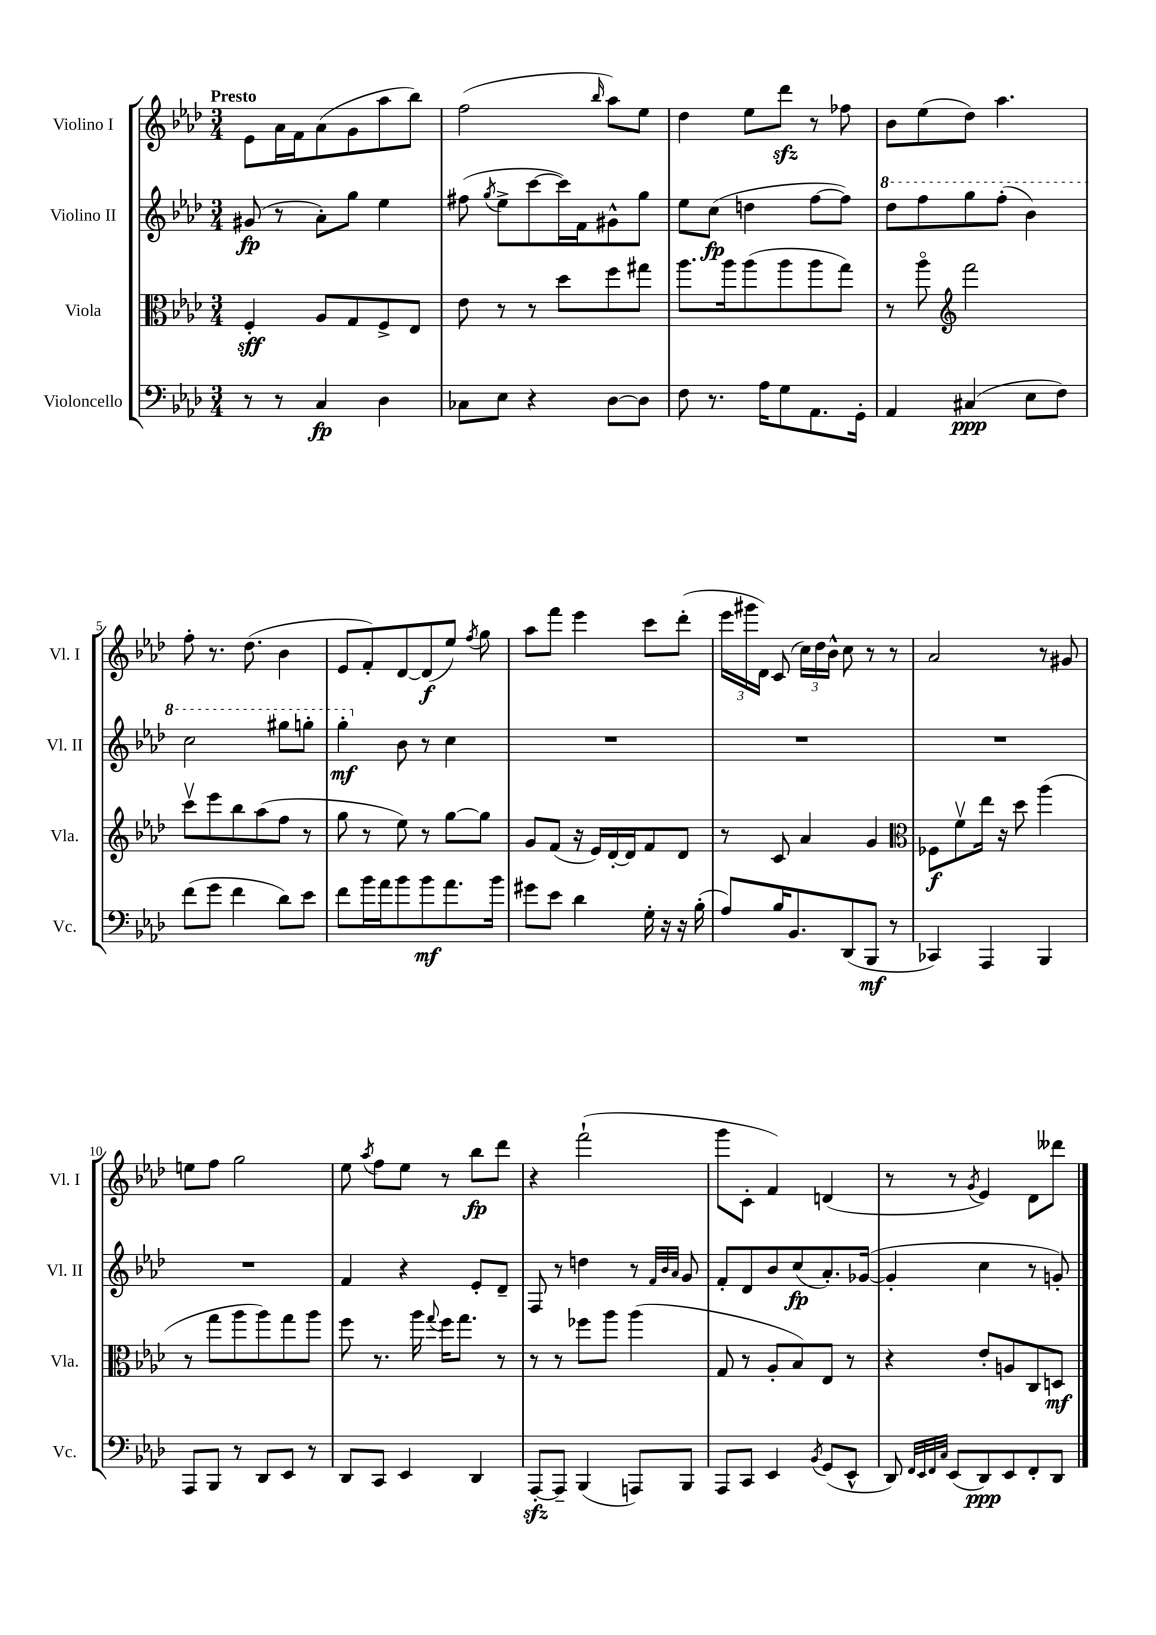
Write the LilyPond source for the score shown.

<<
\new StaffGroup <<
\new Staff = "s0" \with { instrumentName = "Violino I" shortInstrumentName = "Vl. I" } {
    \clef treble \key aes \major \numericTimeSignature \time 3/4 \tempo "Presto"
    \autoBeamOff ees'8[ aes'16 f'16 aes'8( g'8 aes''8 bes''8]) |
    f''2( \grace { bes''16 } aes''8[) ees''8] |
    des''4 ees''8[ des'''8]\sfz r8 fes''8 |
    bes'8[ ees''8( des''8]) aes''4. |
    f''8-. r8. des''8.( bes'4 |
    ees'8[ f'8-.) des'8~ des'8\f( ees''8]) \acciaccatura { f''8 } g''8 |
    aes''8[ f'''8] ees'''4 c'''8[ des'''8]-.( |
    \tuplet 3/2 { ees'''16[ gis'''16 des'16]) } c'8( \tuplet 3/2 { c''16[) des''16 bes'16]-^ } c''8 r8 r8 |
    aes'2 r8 gis'8 |
    e''8[ f''8] g''2 |
    ees''8 \acciaccatura { aes''8 } f''8[ ees''8] r8 bes''8[\fp des'''8] |
    r4 f'''2-!( |
    g'''8[ c'8]-. f'4) d'4( |
    r8 r8 \acciaccatura { g'8 } ees'4) des'8[ deses'''8] \bar "|." |
}
\new Staff = "s1" \with { instrumentName = "Violino II" shortInstrumentName = "Vl. II" } {
    \clef treble \key aes \major \numericTimeSignature \time 3/4
    \autoBeamOff gis'8\fp( r8 aes'8[-.) g''8] ees''4 |
    fis''8( \acciaccatura { g''8 } ees''8[-> c'''8~ c'''16) f'16 gis'8-^ g''8] |
    ees''8[ c''8]\fp( d''4 f''8[~ f''8]) |
    \ottava #1 des'''8[ f'''8 g'''8 f'''8]-.( bes''4) |
    c'''2 gis'''8[ g'''8]-. |
    g'''4-.\mf \ottava #0 bes'8 r8 c''4 |
    R2. |
    R2. |
    R2. |
    R2. |
    f'4 r4 ees'8[-. des'8]-- |
    f8 r8 d''4 r8 \grace { f'32[ bes'32 aes'32] } g'8 |
    f'8[-. des'8 bes'8 c''8\fp( aes'8.-.) ges'16]~( |
    ges'4-. c''4 r8 g'8-.) \bar "|." |
}
\new Staff = "s2" \with { instrumentName = "Viola" shortInstrumentName = "Vla." } {
    \clef alto \key aes \major \numericTimeSignature \time 3/4
    \autoBeamOff f4-.\sff aes8[ g8 f8-> ees8] |
    ees'8 r8 r8 des''8[ f''8 gis''8] |
    aes''8.[ aes''16 aes''8( aes''8 aes''8 g''8]) |
    r8 aes''8\flageolet \clef treble f'''2 |
    c'''8[\upbow ees'''8 bes''8 aes''8( f''8] r8 |
    g''8 r8 ees''8) r8 g''8[~ g''8] |
    g'8[ f'8]( r16 ees'16[) des'16~-. des'16 f'8 des'8] |
    r8 c'8 aes'4 g'4 |
    \clef alto fes8[\f f'8\upbow ees''16] r16 des''8 aes''4( |
    r8 g''8[ aes''8 aes''8) g''8 aes''8] |
    f''8 r8. aes''16 \appoggiatura { g''8 } f''16[ g''8.] r8 |
    r8 r8 fes''8[ aes''8] aes''4( |
    g8 r8 aes8[-. bes8) ees8] r8 |
    r4 ees'8[-. a8 c8 d8]\mf \bar "|." |
}
\new Staff = "s3" \with { instrumentName = "Violoncello" shortInstrumentName = "Vc." } {
    \clef bass \key aes \major \numericTimeSignature \time 3/4
    \autoBeamOff r8 r8 c4\fp des4 |
    ces8[ ees8] r4 des8[~ des8] |
    f8 r8. aes16[ g8 aes,8. g,16]-. |
    aes,4 cis4\ppp( ees8[ f8]) |
    f'8[( g'8] f'4 des'8[) ees'8] |
    f'8[ bes'16 aes'16 bes'8 bes'8\mf aes'8. bes'16] |
    gis'8[ ees'8] des'4 g16-. r16 r16 bes16-.( |
    aes8[) bes16 bes,8. des,8( bes,,8]\mf r8 |
    ces,4) aes,,4 bes,,4 |
    aes,,8[ bes,,8] r8 des,8[ ees,8] r8 |
    des,8[ c,8] ees,4 des,4 |
    aes,,8[~-.\sfz aes,,8]-- bes,,4( a,,8[) bes,,8] |
    aes,,8[ c,8] ees,4 \acciaccatura { bes,8 } g,8[( ees,8]-^ |
    des,8) \grace { f,32[ ees,32 f,32 c32] } ees,8[( des,8\ppp) ees,8 f,8-. des,8] \bar "|." |
}
>>
>>
